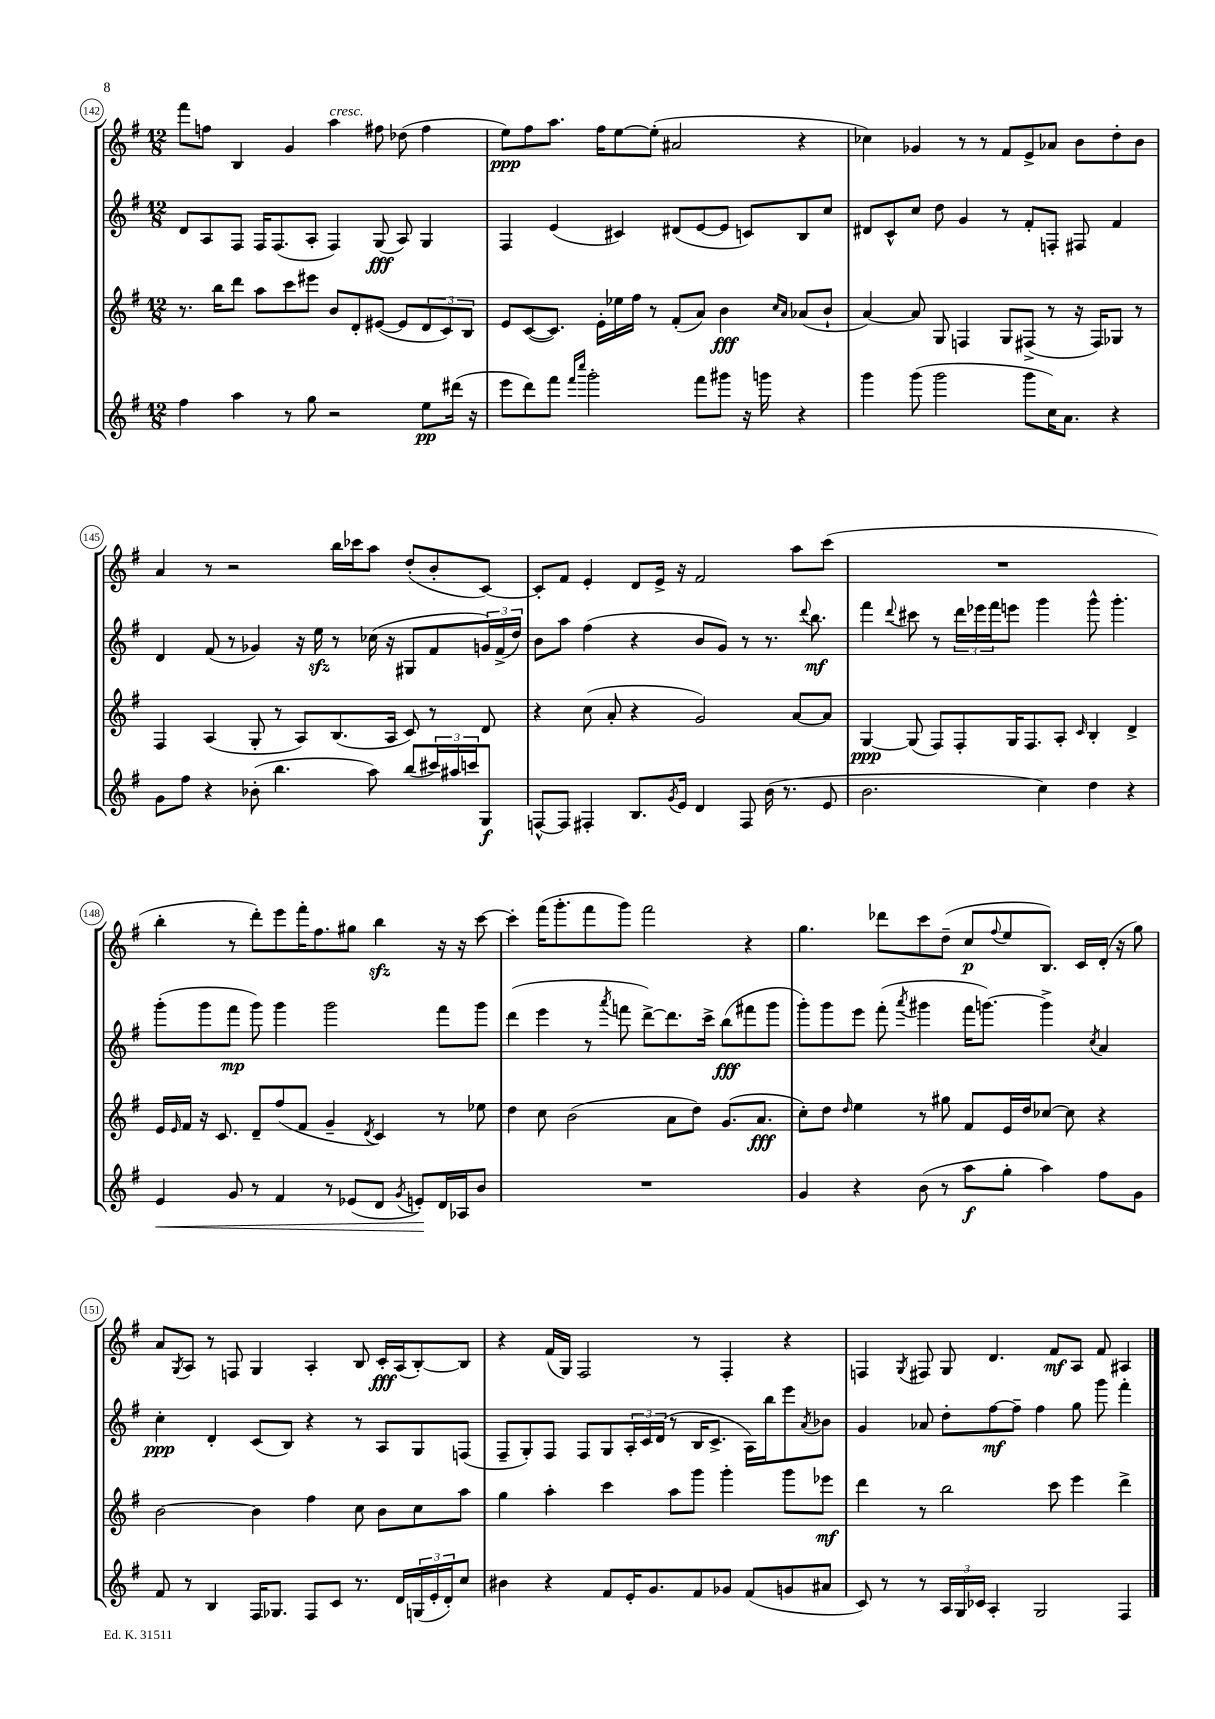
<<
\new StaffGroup <<
\new Staff = "s0" {
    \clef treble \key g \major \numericTimeSignature \time 12/8
    fis'''8 f''8 b4 g'4 a''4^\markup { \italic "cresc." } fis''8 des''8( fis''4 |
    e''8\ppp) fis''8 a''8. fis''16 e''8~ e''8-.( ais'2 r4 |
    ces''4) ges'4 r8 r8 fis'8 e'8-> aes'8 b'8 d''8-. b'8 |
    a'4 r8 r2 b''16 ces'''16 a''8 d''8-.( b'8-. c'8~) |
    c'8-. fis'8 e'4-. d'8 e'16-> r16 fis'2 a''8 c'''8( |
    R1. |
    b''4-. r8 d'''8-.) e'''8 fis'''16-. fis''8. gis''8 b''4\sfz r16 r16 c'''8~ |
    c'''4-. fis'''16( g'''8.-. fis'''8 g'''8) fis'''2 r4 |
    g''4. des'''8 c'''8 d''8--( c''8\p \appoggiatura { fis''8 } e''8 b8.) c'16 d'16-.( r16 g''8) |
    a'8 \acciaccatura { g8 } a8 r8 f8 g4 a4-. b8 c'16-.\fff a16( b8~-.) b8 |
    r4 fis'16( g16) fis2 r8 fis4-. r4 |
    f4 \acciaccatura { g8 } fis8 g8 d'4. fis'8\mf a8 fis'8 ais4 \bar "|." |
}
\new Staff = "s1" {
    \clef treble \key g \major \numericTimeSignature \time 12/8
    d'8 a8 fis8 fis16 fis8.( a8-. fis4) g8\fff( a8) g4 |
    fis4 e'4( cis'4) dis'8( e'8~ e'8 c'8) b8 c''8 |
    dis'8 c'8-^ c''8 d''8 g'4 r8 fis'8-. f8-. fis8 fis'4 |
    d'4 fis'8( r8 ges'4) r16 e''16\sfz r8 ces''16( r16 gis8 fis'8 \tuplet 3/2 { g'16) fis'16->( d''16) } |
    b'8 a''8 fis''4( r4 b'8 g'8) r8 r8. \appoggiatura { d'''8 } b''8.\mf |
    fis'''4 \appoggiatura { d'''8 } cis'''8 r8 \tuplet 3/2 { d'''16 ees'''16 fis'''16 } e'''8 g'''4 g'''8-^ g'''4.-. |
    g'''8-.( g'''8 fis'''8\mp g'''8) g'''4 g'''2 fis'''8 g'''8 |
    d'''4( e'''4 r8 \acciaccatura { a'''8 } f'''8 d'''8~->) d'''8. c'''16-> b''8\fff( fis'''8 g'''8 |
    g'''8-.) g'''8 e'''8 fis'''8-.( \acciaccatura { a'''8 } gis'''4 fis'''16 g'''8.~) g'''4-> \acciaccatura { c''8 } a'4 |
    c''4-.\ppp d'4-. c'8( b8) r4 r8 a8 g8 f8( |
    fis8-- g8-.) fis8 fis8 g8 \tuplet 3/2 { a16-. c'16 d'16( } r8 b16 c'8.-> a16) b''16 e'''8 \acciaccatura { a'8 } bes'8 |
    g'4 aes'8 d''8-. fis''8~\mf fis''8-- fis''4 g''8 g'''8 fis'''4-. \bar "|." |
}
\new Staff = "s2" {
    \clef treble \key g \major \numericTimeSignature \time 12/8
    r8. b''16 d'''8 a''8 c'''8 eis'''8 b'8 d'8-. eis'8~( eis'8 \tuplet 3/2 { d'8 c'8) b8 } |
    e'8 c'8~( c'8.) e'16-. ees''16 fis''16 r8 fis'8-.( a'8) b'4\fff \grace { c''16 a'16 } aes'8( b'8-! |
    a'4~) a'8 g8 f4 g8 fis8->( r8 r16 fis16) ges8 r8 |
    fis4 a4( g8-. r8 a8) b8.( a16 c'8) r8 d'8 |
    r4 c''8( a'8-. r4 g'2) a'8~ a'8 |
    g4~\ppp g8( fis8) fis8-. g16 fis8. a8-. \grace { c'16 } b4-. d'4-> |
    e'16 \grace { e'16 } fis'16 r16 c'8. d'8-- fis''8( fis'8 g'4-- \acciaccatura { d'8 } c'4) r8 ees''8 |
    d''4 c''8 b'2( a'8 d''8) g'8.( a'8.\fff |
    c''8-.) d''8 \grace { d''16 } e''4 r8 gis''8 fis'8 e'16 d''16 ces''8~ ces''8 r4 |
    b'2~ b'4 fis''4 c''8 b'8 c''8 a''8 |
    g''4 a''4-. c'''4 a''8 g'''8 g'''4-. g'''8 ees'''8\mf |
    d'''4 r8 b''2 c'''8 e'''4 d'''4-> \bar "|." |
}
\new Staff = "s3" {
    \clef treble \key g \major \numericTimeSignature \time 12/8
    fis''4 a''4 r8 g''8 r2 e''8\pp dis'''16( r16 |
    e'''8 d'''8) fis'''8 \grace { fis'''16 c''''16 } g'''2-. fis'''8 gis'''8 r16 g'''16 r4 |
    g'''4 g'''8( g'''2 g'''8 c''16) a'8. r4 |
    g'8 fis''8 r4 bes'8-.( b''4. a''8) b''8( \tuplet 3/2 { cis'''16) ais''16 c'''16 } g8\f |
    f8~-^ f8 fis4-. b8. \acciaccatura { g'8 } e'16 d'4 fis8 b'16( r8. e'8 |
    b'2. c''4) d''4 r4 |
    e'4\< g'8 r8 fis'4 r8 ees'8( d'8 \acciaccatura { g'8 } e'8-.\!) d'16 aes16 b'8 |
    R1. |
    g'4 r4 b'8( r8 a''8\f g''8-. a''4) fis''8 g'8 |
    fis'8 r8 b4 fis16 ges8. fis8 c'8 r8. d'16 \tuplet 3/2 { g16( e'16-. d'16-.) } c''8 |
    bis'4 r4 fis'8 e'16-. g'8. fis'8 ges'8 fis'8( g'8 ais'8 |
    c'8) r8 r8 \tuplet 3/2 { a16 g16 ces'16 } a4-. g2 fis4 \bar "|." |
}
>>
>>
\layout { \context { \Score currentBarNumber = #142 \override BarNumber.stencil = #(make-stencil-circler 0.1 0.3 ly:text-interface::print) } }
